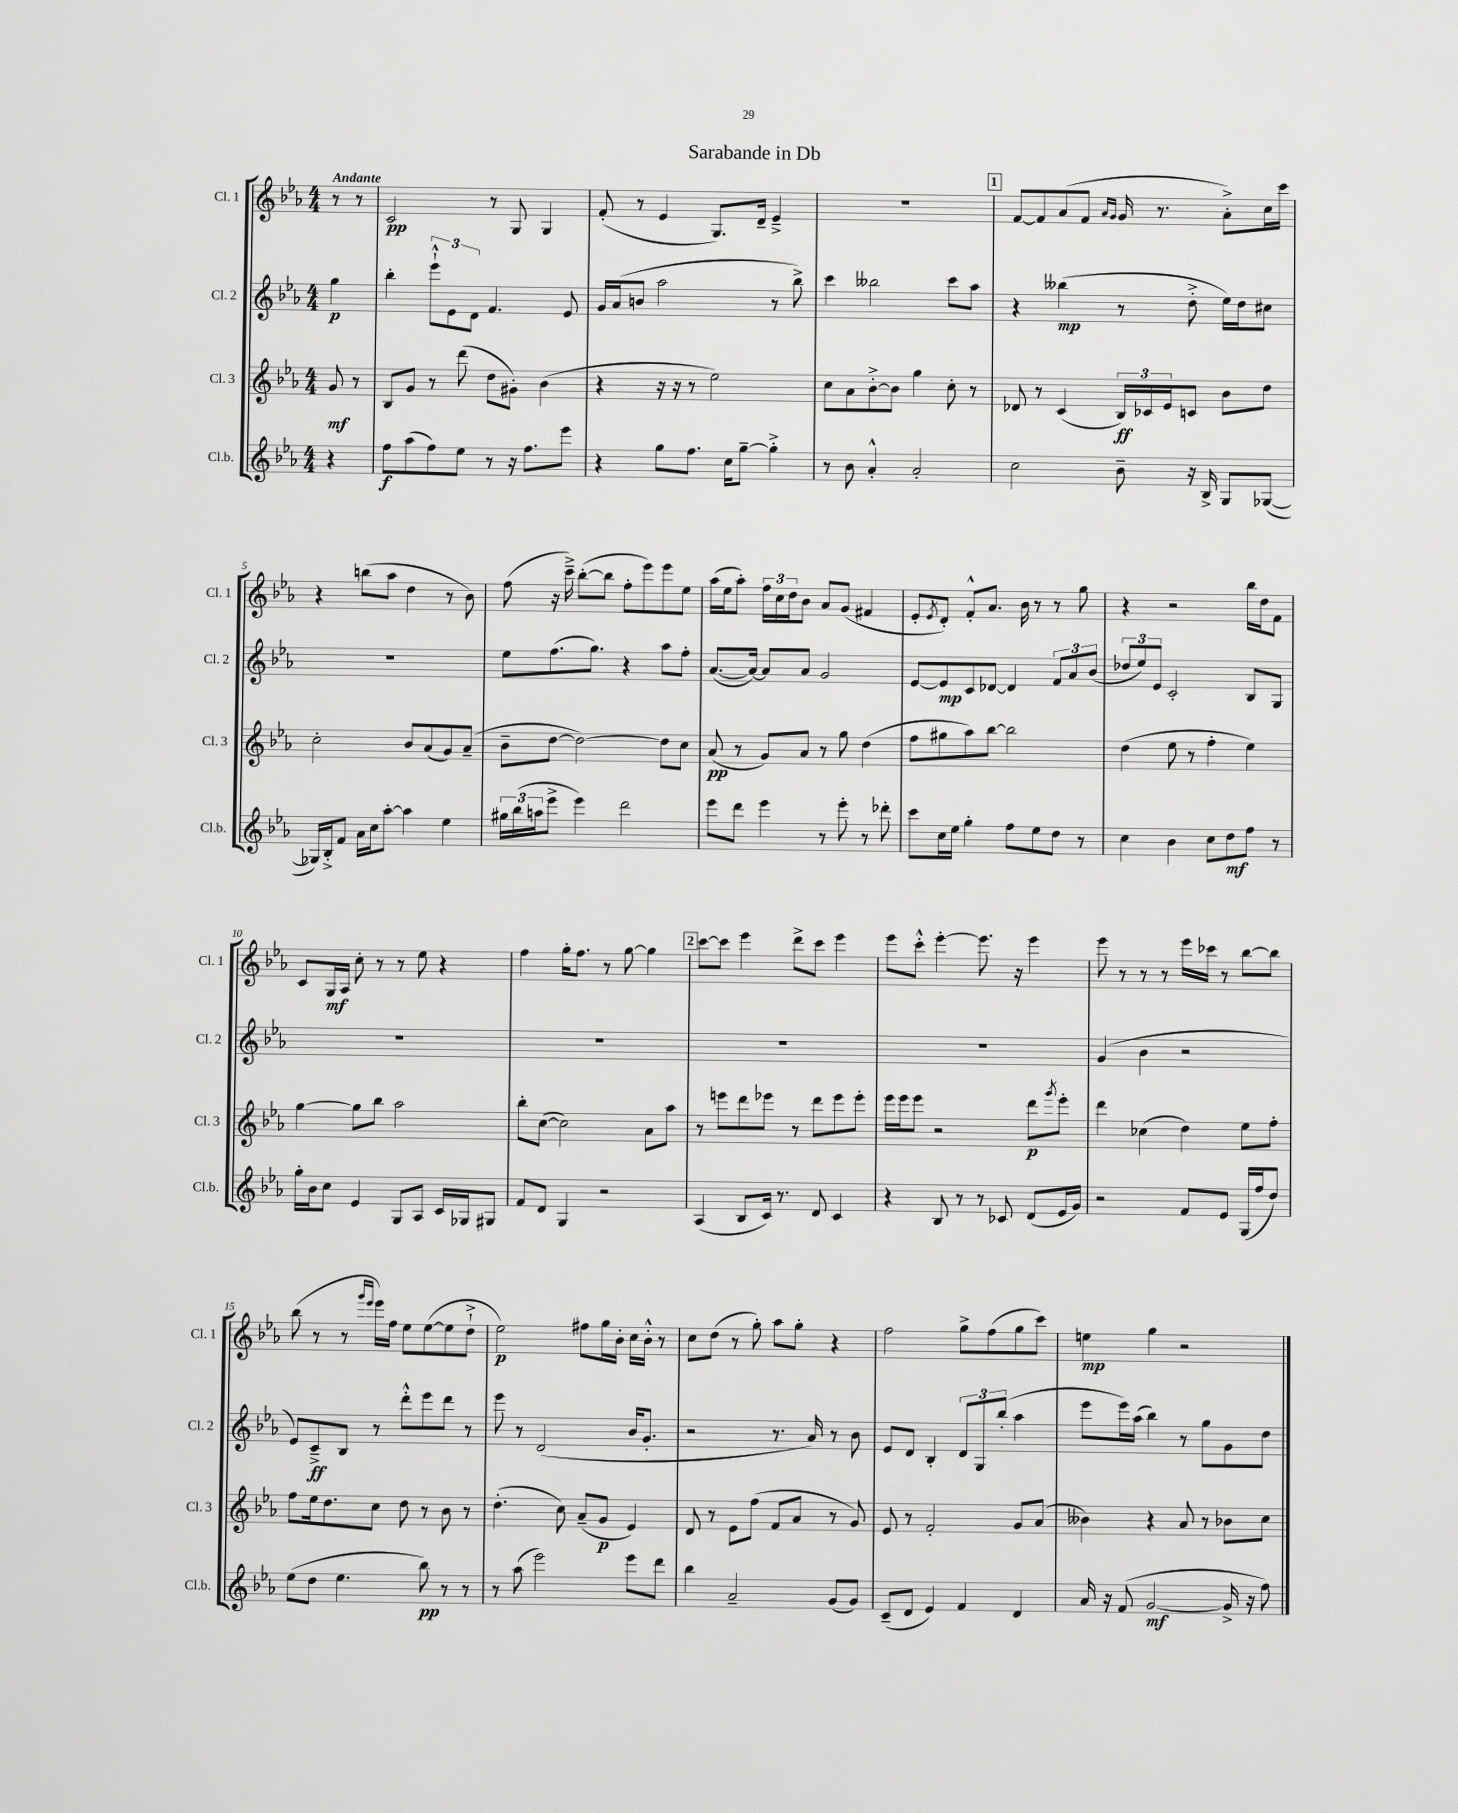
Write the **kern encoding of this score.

**kern	**kern	**kern	**kern
*staff4	*staff3	*staff2	*staff1
*clefG2	*clefG2	*clefG2	*clefG2
*k[b-e-a-]	*k[b-e-a-]	*k[b-e-a-]	*k[b-e-a-]
*M4/4	*M4/4	*M4/4	*M4/4
4r	8g	4gg	8r
.	8r	.	8r
=	=	=	=
8ff	8B-	4bb-'	2c
(8aa-	8g	.	.
8ff)	8r	12eee-`^^	.
.	.	12e-	.
8ee-	(8ddd	.	.
.	.	12d	.
8r	8dd	4.f	8r
16r	8g#')	.	8G
8.ff	.	.	.
.	(4b-	.	4G
8eee-	.	8e-	.
=	=	=	=
4r	4r	16g	(8f'
.	.	(16a-	.
.	.	8b	8r
8gg	16r	2aa-	4e-
.	16r	.	.
8.ff	8r	.	.
.	2ee-)	.	8.G)
16cc	.	.	.
[8gg~	.	.	.
.	.	.	16d~
4gg'^]	.	8r	4e-~^
.	.	8bb-^)	.
=	=	=	=
8r	8cc	4ccc	1r
8b-	8a-	.	.
4a-'^^	[8b-'^	2bb--	.
.	8b-]	.	.
2a-'	4gg	.	.
.	8cc'	8ccc	.
.	8r	8aa-	.
=	=	=	=
2cc	8d-	4r	[8f
.	8r	.	8f]
.	(4c	(4bb--	(8a-
.	.	.	8f
.	.	.	16qqa-
.	.	.	16qqg
8b-~	24B-)	8r	16g
.	24c-	.	.
.	.	.	8.r
.	24e-	.	.
16r	8c	8dd'^	.
16B-^	.	.	.
8G	8b-	16ee-)	8a-'^)
.	.	16dd	.
([8G-	8dd	8cc#	16cc
.	.	.	16ccc
=	=	=	=
16G-])	2cc'	1r	4r
16B-'^	.	.	.
8f	.	.	.
16a-	.	.	(8bb
16cc	.	.	.
[8aa-'	.	.	8aa-
4aa-]	8b-	.	4dd
.	(8a-	.	.
4ee-	8g)	.	8r
.	(8a-~	.	8b-)
=	=	=	=
24gg#	8b-~	8ee-	(8ff
(24bb-	.	.	.
24aa	.	.	.
8eee-^	[8dd	(8.ff	16r
.	.	.	16ccc~^)
4eee-)	2dd_)	.	([8bb-'
.	.	8.gg)	.
.	.	.	8bb-]
2ddd	.	4r	8ff'
.	.	.	8eee-)
.	8dd]	8aa-	8eee-
.	8cc	8ff'	8ee-
=	=	=	=
8eee-	(8a-	([8.a-	(16aa-
.	.	.	16ee-
8ddd	8r	.	8aa-')
.	.	16a-_)	.
4eee-	8g)	8a-]	24ff
.	.	.	24cc
.	.	.	24dd
.	8a-	8a-	8b-
8r	8r	2g	8a-
8eee-'	8gg	.	(8g
8r	(4dd	.	4f#
8ddd-'	.	.	.
=	=	=	=
8ccc	8ff	[8e-	8e-'
.	.	.	8qe-
16cc	8gg#	8e-]	8d')
16ee-	.	.	.
4gg'	8aa-)	8c	8f'^^
.	[8bb-	[8d-	8.a-
8ff	2bb-]	4d-]	.
.	.	.	16b-
8ee-	.	.	8r
8dd	.	12f	8r
.	.	12a-	.
8r	.	.	8gg
.	.	(12b-	.
=	=	=	=
4cc	(4dd	12dd-	4r
.	.	12ee-)	.
.	.	12e-	.
4b-	8ee-	2c'	2r
.	8r	.	.
8cc	4ff'	.	.
8dd	.	.	.
8ff	4ee-)	8B-	16bb-
.	.	.	16dd
8r	.	8G	8f
=	=	=	=
16gg'	[4gg	1r	8c
16b-	.	.	.
8cc	.	.	16G
.	.	.	16A-
4e-	8gg]	.	8cc'
.	8bb-	.	8r
8G	2aa-	.	8r
8A-	.	.	8ee-
16c	.	.	4r
16G-	.	.	.
8G#	.	.	.
=	=	=	=
8f	8bb-'	1r	4ff
8d	([8cc	.	.
4G	2cc])	.	16gg'
.	.	.	8.ff
2r	.	.	8r
.	.	.	[8gg
.	8a-	.	4gg]
.	8aa-	.	.
=	=	=	=
(4A-	8r	1r	[8ccc
.	8eee	.	8ccc]
8B-	8ddd	.	4eee-
16c)	8eee-	.	.
8.r	.	.	.
.	8r	.	8ddd^
8d	8ddd	.	8ccc
4c	8eee-	.	4eee-
.	8eee-'	.	.
=	=	=	=
4r	16eee-	1r	8eee-
.	16eee-	.	.
.	8eee-	.	8ccc'^^
8B-	2r	.	[4eee-'
8r	.	.	.
8r	.	.	8.eee-]
8c-	.	.	.
.	.	.	16r
(8d	8ddd	.	4eee-
.	8qggg	.	.
16e-	8eee-'	.	.
16g)	.	.	.
=	=	=	=
2r	4ddd	(4g	8eee-
.	.	.	8r
.	(4cc-	4b-	8r
.	.	.	8r
8f	4dd)	2r	16eee-
.	.	.	16ccc-
8e-	.	.	8r
(16G	8ee-	.	[8bb-
16ff	.	.	.
8dd)	8ff'	.	8bb-]
=	=	=	=
(8ee-	8ff	8e-)	(8bb-
8dd	16ee-	8c~^	8r
.	8.dd	.	.
4.ee-	.	8B-	8r
.	.	.	16qqggg
.	.	.	16qqeee-
.	8cc	8r	16eee-)
.	.	.	16ff
.	8dd	8ddd'^^	8ee-
8bb-)	8r	8eee-	([8ee-
8r	8b-	8ddd	8ee-]
8r	8r	8r	8dd`^
=	=	=	=
8r	(4.dd'	8eee-	2ee-)
(8aa-	.	8r	.
2eee-)	.	(2d	.
.	8cc)	.	.
.	(8a-~	.	8ff#
.	8g	.	16gg
.	.	.	16b-'
8eee-	4e-)	16b-	16cc
.	.	8.g'	16b-'^^
8ddd	.	.	8r
=	=	=	=
4bb-	8d	2r	8cc
.	8r	.	(8dd
2a-~	8e-	.	8r
.	(8ff	.	8gg')
.	8f	8.r	8aa-
.	8a-	.	8gg'
.	.	16a-)	.
(8g	8r	8r	4r
8g)	8g)	8b-	.
=	=	=	=
(8c~	8e-	8e-	2ff
8d	8r	8d	.
4e-)	2f'	4B-'	.
4f	.	12d	8gg^
.	.	12G	.
.	.	.	(8ff
.	.	(12bb-'	.
4d	8g	4aa-	8gg
.	(8a-	.	8ccc)
=	=	=	=
16a-	4b--)	8eee-	4ee
16r	.	.	.
(8f	.	16eee-)	.
.	.	(16aa-	.
[2g	4r	4bb-)	4gg
.	8a-	8r	2r
.	8r	8gg	.
16g^]	8b-	8g	.
16r	.	.	.
8ff)	8cc	8dd	.
==	==	==	==
*-	*-	*-	*-
